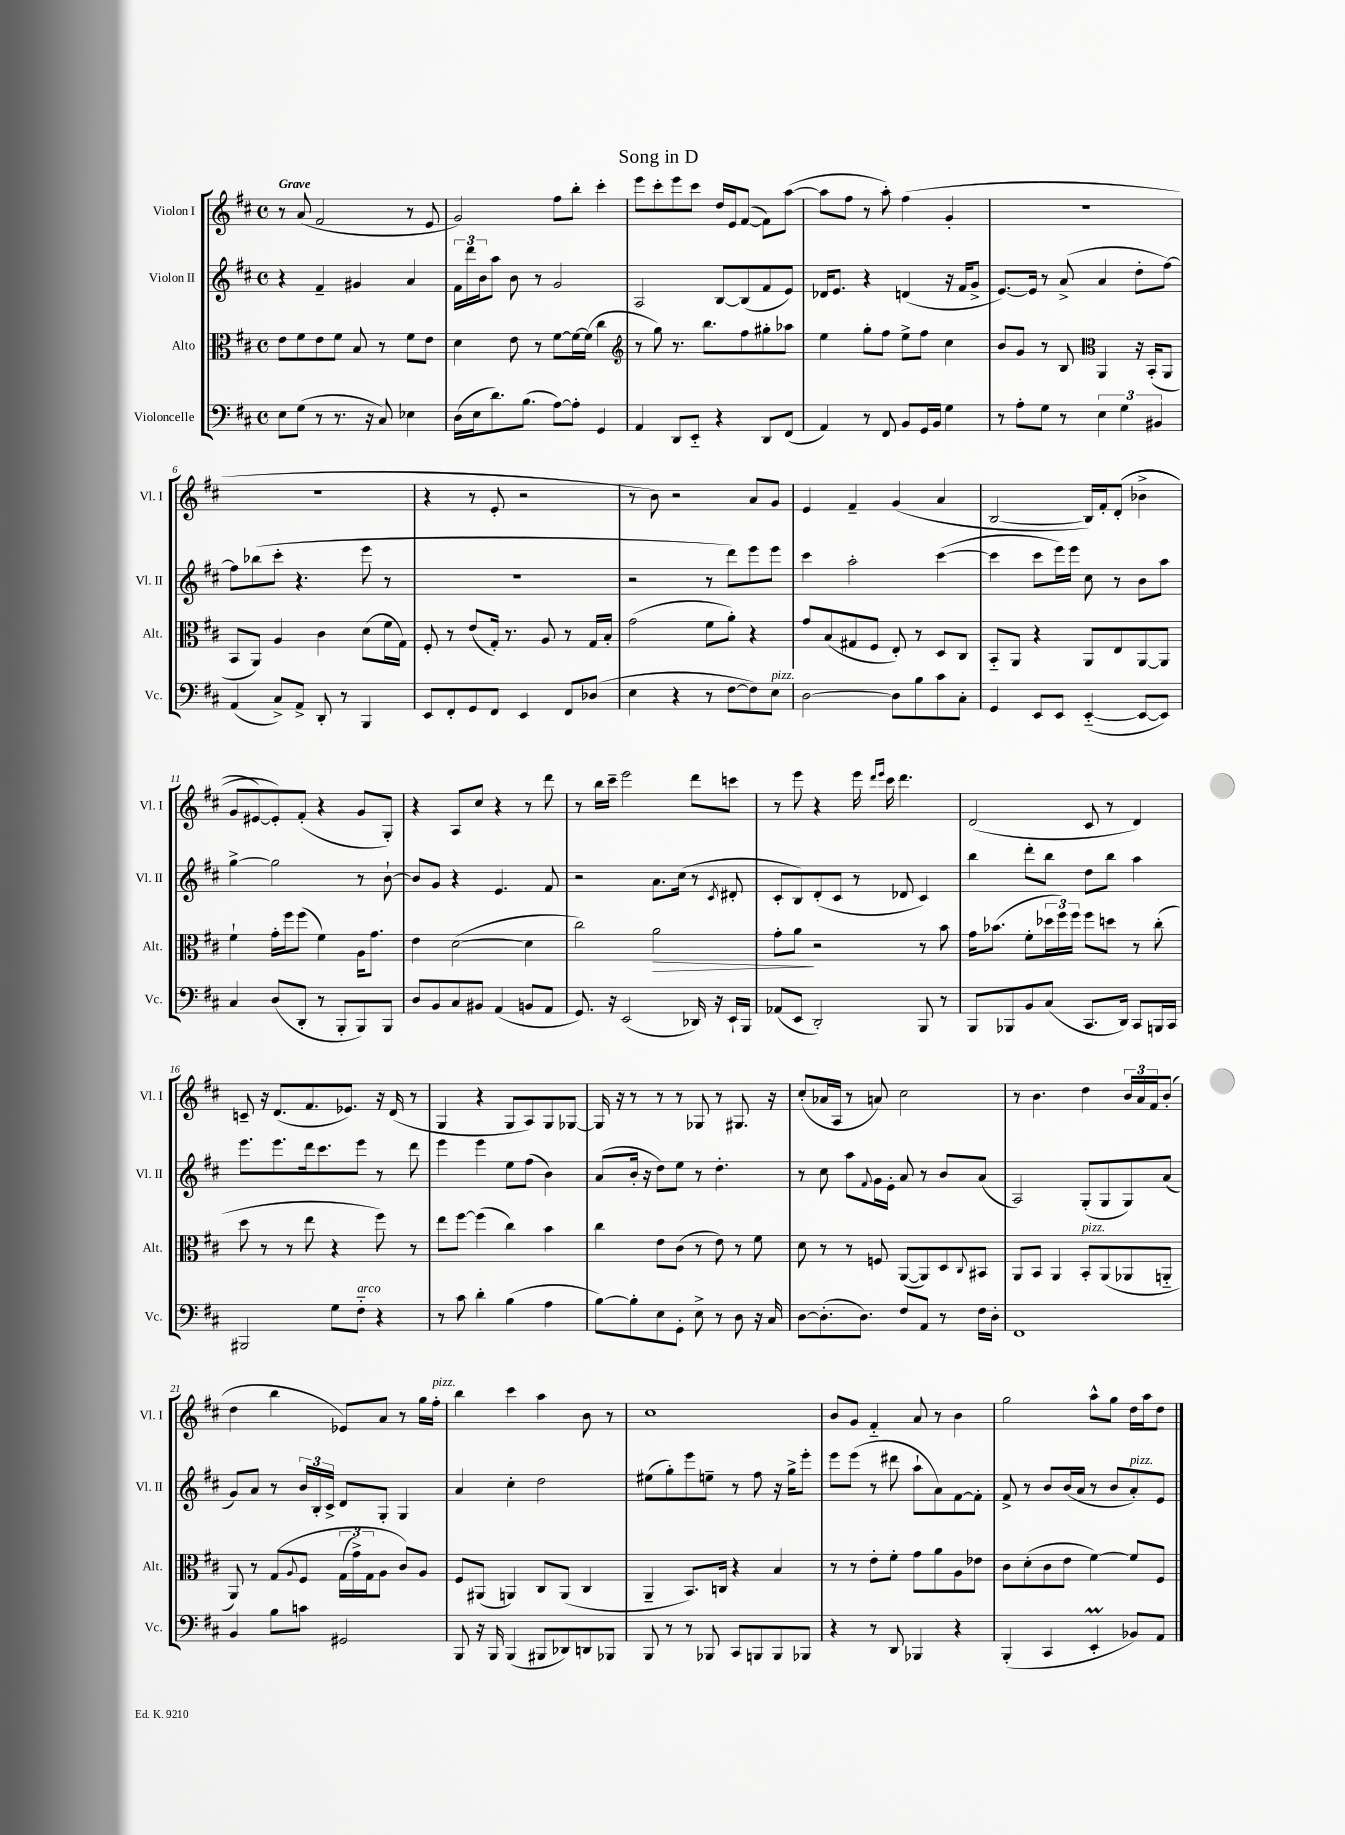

**kern	**kern	**dynam	**kern	**kern
*part4	*part3	*part3	*part2	*part1
*staff4	*staff3	*staff3	*staff2	*staff1
*I"Violoncelle	*I"Alto	*	*I"Violon II	*I"Violon I
*I'Vc.	*I'Alt.	*	*I'Vl. II	*I'Vl. I
*clefF4	*clefC3	*	*clefG2	*clefG2
*k[f#c#]	*k[f#c#]	*	*k[f#c#]	*k[f#c#]
*M4/4	*M4/4	*	*M4/4	*M4/4
*met(c)	*met(c)	*	*met(c)	*met(c)
=1	=1	=1	=1	=1
!	!	!	!	!LO:TX:a:B:t=Grave
8E\L	8e\L	.	4r	8r
(8G\J	8f#\	.	.	(8a/
8r	8e\	.	4f#~/	2f#/
8.r	8f#\J	.	.	.
.	8B/	.	4g#X/	.
16r	.	.	.	.
8C#/)	8r	.	.	.
4E-X\	8f#\L	.	4a/	8r
.	8e\J	.	.	8e/
=2	=2	=2	=2	=2
(16D\LL	4d\	.	24f#\LL	2g/)
.	.	.	24ddd\	.
16E\J	.	.	.	.
.	.	.	24b\J	.
8.d\)	.	.	8aa\J	.
.	8e\	.	8b\	.
(8.B\J	.	.	.	.
.	8r	.	8r	.
[8A\L)	[8f#\L	.	2g/	8ff#\L
8A'\J]	16f#\L_	.	.	8bb'\J
.	(16f#\JJ]	.	.	.
4GG/	4cc#\	.	.	4ccc#'\
=3	=3	=3	=3	=3
*	*clefG2	*	*	*
4AA/	8r	.	2A/	8eee\L
.	8gg\)	.	.	8ccc#'\
8DD/L	8.r	.	.	8eee\
8EE/J	.	.	.	8ccc#\J
.	8.bb\L	.	.	.
4r	.	.	[8B/L	16dd/LL
.	.	.	.	16e/J
.	8ff#\	.	(8B/]	([8f#/J
8DD/L	8gg#X'\	.	8f#/	8f#\L])
(8FF#/J	8aa-X\J	.	8e/J)	([8aa\J
=4	=4	=4	=4	=4
4AA/)	4ee\	.	16d-X/KL	8aa\L]
.	.	.	8.e/J	.
.	.	.	.	8ff#\J
8r	8gg'\L	.	4r	8r
8FF#/	8ff#\J	.	.	8aa'\)
8BB/L	8ee^\L	.	(4dn/	(4ff#\
16GG/L	8ff#\J	.	.	.
16BB/JJ	.	.	.	.
4G\	4cc#\	.	16r	4g'/
.	.	.	16f#/KL	.
.	.	.	8g^/J	.
=5	=5	=5	=5	=5
8r	8b/L	.	[8.e/L)	1r
8A'\L	8g/J	.	.	.
.	.	.	16e/Jk]	.
8G\J	8r	.	8r	.
8r	8B/	.	(8a^/	.
*	*clefC3	*	*	*
6E\	4AA/	.	4a/	.
6G\	.	.	.	.
.	16r	.	8dd'\L	.
.	(16BB'/KL	.	.	.
6BB#X/	.	.	.	.
.	8AA/J	.	[8ff#\J)	.
!!LO:LB:g=z
=6	=6	=6	=6	=6
(4AA/	8BB/L	.	8ff#\L]	1r
.	8AA/J)	.	(8bb-X\	.
8C#^/L)	4A/	.	8ccc#'\J	.
8AA^/J	.	.	4.r	.
8DD'/	4c#\	.	.	.
8r	.	.	.	.
4BBB/	(8d\L	.	8eee\	.
.	16f#\L	.	8r	.
.	16G\JJ)	.	.	.
=7	=7	=7	=7	=7
8EE/L	8F#'/	.	1r	4r
8FF#'/	8r	.	.	.
8GG/	(8e/L	.	.	8r
8FF#/J	16G'/Jk)	.	.	8e'/
.	8.r	.	.	.
4EE/	.	.	.	2r
.	8A/	.	.	.
8FF#/L	8r	.	.	.
(8D-X/J	16G/LL	.	.	.
.	16B'/JJ	.	.	.
=8	=8	=8	=8	=8
4E\	(2g\	.	2r	8r
.	.	.	.	8b\)
4r	.	.	.	2r
8r	8f#\L	.	8r	.
[8F#\L	8a'\J)	.	8ddd\L)	.
8F#\])	4r	.	8eee\	8a/L
!LO:TX:a:i:t=pizz.	!	!	!	!
8E\J	.	.	8eee\J	8g/J
=9	=9	=9	=9	=9
[2D\	8g/L	.	4ccc#\	4e/
.	(8B/	.	.	.
.	8G#X/	.	2aa'\	4f#~/
.	8F#/J	.	.	.
8D\L]	8E'/)	.	.	(4g/
8B\	8r	.	.	.
8c#\	8D/L	.	([4ccc#\	4a/
8C#'\J	8C#/J	.	.	.
=10	=10	=10	=10	=10
4GG/	8BB/L	.	4ccc#\]	[2B/
.	8AA/J	.	.	.
8EE/L	4r	.	8ccc#\L	.
8EE/J	.	.	16eee\L)	.
.	.	.	16eee\JJ	.
([4EE/	8AA/L	.	8cc#\	16B/LL])
.	.	.	.	16f#'/J
.	8E/	.	8r	((8d'/J
8EE/L_	[8AA/	.	8b\L	4b-X^\
8EE/J])	8AA/J]	.	8aa\J	.
!!LO:LB:g=z
=11	=11	=11	=11	=11
4C#/	4f#`\	.	[4gg^\	8g/L
.	.	.	.	[8e#X/)
(8D/L	16g'\LL	.	2gg\]	8e#'/])
.	16ff#\J	.	.	.
8DD'/J	(8ff#\J	.	.	(8f#'/J
8r	4f#\)	.	.	4r
8BBB'/L	.	.	.	.
8BBB/)	16A\KL	.	8r	8g/L
.	8.g\J	.	.	.
8BBB/J	.	.	[8b`\	8G'/J)
=12	=12	=12	=12	=12
8D/L	4e\	.	8b/L]	4r
8BB/	.	.	8g/J	.
8C#/	([2d\	.	4r	8A/L
8BB#X/J	.	.	.	8cc#/J
(4AA/	.	.	4.e/	4r
8BBn/L	4d\]	.	.	8r
8AA/J	.	.	8f#/	8ddd\
=13	=13	=13	=13	=13
8.GG/)	2cc#\)	.	2r	8r
.	.	.	.	16bb\LL
16r	.	.	.	16ccc#~\JJ
(2EE/	.	.	.	2eee\
!	!	!LO:HP:b	!	!
.	2a\	>	8.a\L	.
.	.	.	(16cc#\Jk	.
16DD-X/)	.	.	8r	8ddd\L
16r	.	.	.	.
.	.	.	8qc#/	.
16EE`/LL	.	.	8d#X'/	8cccn\J
16BBB/JJ	.	.	.	.
=14	=14	=14	=14	=14
(8AA-X/L	8g'\L	.	8c#'/L	8r
8EE/J	8a\J	.	8B/)	8eee\
2DD'/)	2r	]	(8d'/	4r
.	.	.	8c#/J	.
.	.	.	8r	16eee\
.	.	.	.	16qqddd/LL
.	.	.	.	16qqeee/JJ
.	.	.	.	16ccc#\
.	.	.	8d-X/	4.ddd\
8BBB/	8r	.	4c#/)	.
8r	8b\	.	.	.
=15	=15	=15	=15	=15
8BBB/L	16g\KL	.	4bb\	(2d/
.	(8.b-X\J	.	.	.
8BBB-X/	.	.	.	.
8BB/	8f#'\L	.	8ddd'\L	.
(8C#/J	24dd-X\L	.	8bb\J	.
.	24ff#\)	.	.	.
.	24ff#\JJ	.	.	.
8.CC#/L	8ff#\L	.	8dd\L	8c#/
.	8ddn\J	.	8bb\J	8r
16DD/Jk)	.	.	.	.
8CC#/L	8r	.	4aa\	4d/)
16BBBn/L	(8cc#'\	.	.	.
16CC#/JJ	.	.	.	.
!!LO:LB:g=z
=16	=16	=16	=16	=16
2BBB#X/	8dd\	.	8.eee\L	8cn~/
.	8r	.	.	16r
.	.	.	8.eee\	(8.d/L
.	8r	.	.	.
.	8ee\	.	16ddd\k	8.f#/
.	.	.	8.ccc#\	.
8G\L	4r	.	.	.
.	.	.	.	8.e-X/J)
!LO:TX:a:i:t=arco	!	!	!	!
8F#\J	.	.	8eee\J	.
4r	8ff#\)	.	8r	16r
.	.	.	.	(16d/
.	8r	.	8ddd\	8r
=17	=17	=17	=17	=17
8r	8ee\L	.	4eee\	4G/
8c#\	[8ff#\J	.	.	.
4d'\	(4ff#\]	.	4eee\	4r
(4B\	4cc#\)	.	8ee\L	8G/L
.	.	.	(8ff#\J	8A/)
4A\	4b\	.	4b\)	8G/
.	.	.	.	[8G-X/J
=18	=18	=18	=18	=18
[8B\L)	4cc#\	.	(8a/L	16G-/]
.	.	.	.	16r
8B'\]	.	.	16b'/Jk	8r
.	.	.	16r	.
8E\	8e\L	.	8dd\L)	8r
8GG'\J	(8c#\J	.	8ee\J	8r
8E^\	8r	.	8r	8G-X/
8r	8e\)	.	4.dd'\	8r
8D\	8r	.	.	8.G#X/
16r	8f#\	.	.	.
16C#/	.	.	.	16r
=19	=19	=19	=19	=19
[8D\L	8d\	.	8r	(8cc#'/L
(8.D'\]	8r	.	8cc#\	16a-X/L
.	.	.	.	16A/JJ
.	8r	.	8aa\L	8r
8.D\J)	.	.	.	.
.	.	.	8qqf#/	.
.	8Fn/	.	16g\L	8an/)
.	.	.	16e'\JJ	.
8F#/L	([8AA/L	.	8a/	2cc#\
8AA/J	8AA/])	.	8r	.
8r	8D/	.	8b/L	.
.	8qqC#/	.	.	.
16F#\LL	8BB#X/J	.	(8a/J	.
16D'\JJ	.	.	.	.
=20	=20	=20	=20	=20
1FF#	8AA/L	.	2A/)	8r
.	8BB/J	.	.	4.b\
.	4AA/	.	.	.
!	!LO:TX:a:i:t=pizz.	!	!	!
.	8BB'/L	.	(8G'/L	4dd\
.	(8AA/	.	8G/	.
.	8AA-X/	.	8G/)	24b/LL
.	.	.	.	24a/
.	.	.	.	24f#/J
.	8AAn/J	.	(8a/J	(8b'/J
!!LO:LB:g=z
=21	=21	=21	=21	=21
4BB/	8AA/)	.	8g/L)	4dd\
.	8r	.	8a/J	.
8B\L	(8G/L	.	8r	4bb\
.	8qqA/	.	.	.
8cn\J	8F#/J	.	24b/LL	.
.	.	.	24B'/	.
.	.	.	24c#^/JJ	.
2GG#X/	(24G\LL	.	8d/L	8e-X/L)
.	24g^\)	.	.	.
.	24G\J	.	.	.
.	8A\J	.	8G'/J	8a/J
.	8c#/L)	.	4G/	8r
.	8A/J	.	.	16gg\LL
!	!	!	!	!LO:TX:a:i:t=pizz.
.	.	.	.	16ff#'\JJ
=22	=22	=22	=22	=22
8BBB/	8F#/L	.	4a/	4bb\
16r	(8AA#X/J	.	.	.
16BBB/	.	.	.	.
(4BBB/	4AAn/)	.	4cc#'\	4ccc#\
8BBB#X/L	8C#/L	.	2dd\	4aa\
8DD-X/)	(8AA/J	.	.	.
8DDn/	4C#/	.	.	8b\
8BBB-X/J	.	.	.	8r
=23	=23	=23	=23	=23
8BBB/	4AA~/	.	(8ee#X\L	1cc#
8r	.	.	8gg'\)	.
8r	8.BB/L)	.	8eee\	.
8BBB-X/	.	.	8een~\J	.
.	16Cn/Jk	.	.	.
8CC#/L	4r	.	8r	.
8BBBn/	.	.	8ff#\	.
8BBB/	4B/	.	16r	.
.	.	.	16gg^\KL	.
8BBB-X/J	.	.	8eee'\J	.
=24	=24	=24	=24	=24
4r	8r	.	8eee\L	8b/L
.	8r	.	(8eee\J	8g/J
8r	8e'\L	.	8r	4f#/
8DD/	8f#'\J	.	8ddd#X\	.
4BBB-X/	8g\L	.	8aa`\L	8a/
.	8a\	.	8a\)	8r
4r	8A\	.	[8f#\	4b\
.	8e-X\J	.	8f#'\J]	.
=25	=25	=25	=25	=25
(4BBB'/	8c#\L	.	8f#^/	2gg\
.	(8d'\	.	8r	.
4CC#/	8c#\	.	8b/L	.
.	8e\J	.	(16b/L	.
.	.	.	16a/JJ	.
4EEM'/	[4f#\)	.	8r	8aa^^\L
.	.	.	8b/L	8gg\J
!	!	!	!LO:TX:a:i:t=pizz.	!
8BB-X/L)	8f#/L]	.	8a'/)	16dd\LL
.	.	.	.	16aa\J
8AA/J	8F#/J	.	8e/J	8dd\J
==	==	==	==	==
*-	*-	*-	*-	*-
